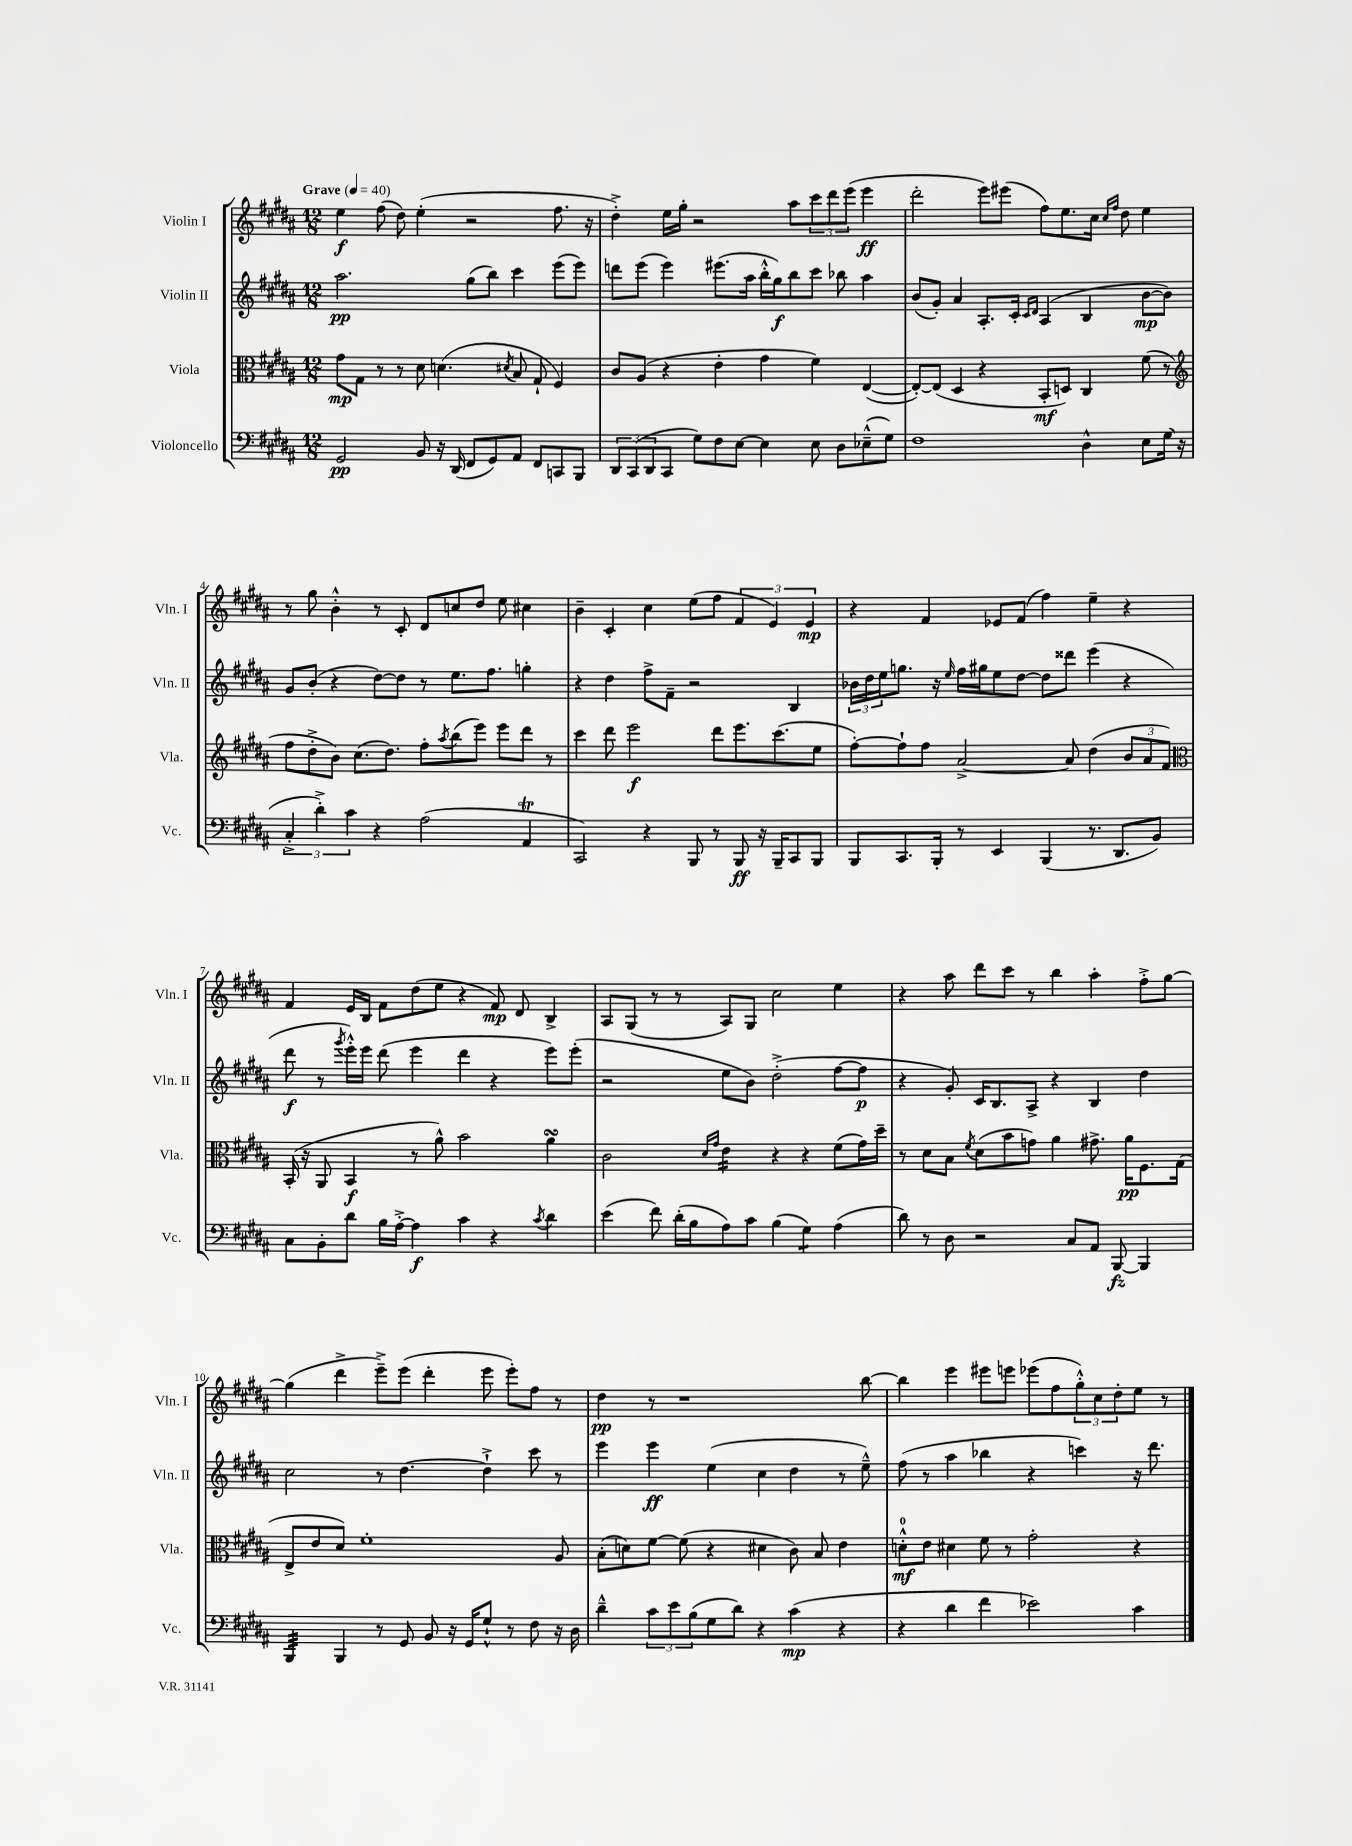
<<
\new StaffGroup <<
\new Staff = "s0" \with { instrumentName = "Violin I" shortInstrumentName = "Vln. I" } {
    \clef treble \key b \major \numericTimeSignature \time 12/8 \tempo "Grave" 4 = 40
    e''4\f fis''8( dis''8) e''4-.( r2 fis''8. r16 |
    dis''4-.->) e''16 gis''16-. r2 ais''8 \tuplet 3/2 { cis'''8 dis'''8 e'''8( } e'''4\ff |
    dis'''2-. e'''8) eis'''8( fis''8) e''8. cis''16 \grace { cis''16 fis''16 } dis''8 e''4 |
    r8 gis''8 b'4-.-^ r8 cis'8-. dis'8 c''8 dis''8 e''8 cis''4 |
    b'4-- cis'4-. cis''4 e''8( fis''8 \tuplet 3/2 { fis'4 e'4) e'4\mp } |
    r4 fis'4 ees'8 fis'8( fis''4) e''4-- r4 |
    fis'4 e'16 b16 fis'8 dis''8( e''8 r4 fis'8\mp) dis'8 b4-> |
    ais8 gis8( r8 r8 ais8) gis8 cis''2 e''4 |
    r4 ais''8 dis'''8 cis'''8 r8 b''4 ais''4-. fis''8-.-> gis''8~ |
    gis''4( dis'''4-> e'''8--->) e'''8( dis'''4-. e'''8 e'''8-.) fis''8 r8 |
    dis''4\pp r8 r1 b''8~ |
    b''4 e'''4 eis'''8 e'''8 ees'''8( fis''8 \tuplet 3/2 { gis''8-.-^) cis''8 dis''8-. } e''8 r8 \bar "|." |
}
\new Staff = "s1" \with { instrumentName = "Violin II" shortInstrumentName = "Vln. II" } {
    \clef treble \key b \major \numericTimeSignature \time 12/8
    ais''2.\pp gis''8( b''8) cis'''4 e'''8( e'''8) |
    d'''8 e'''8( e'''4) eis'''8.( ais''16 b''16-.-^ gis''16\f) b''8 cis'''8 bes''8 ais''4 |
    b'8( gis'8-.) ais'4 ais8.-. cis'16-. \grace { cis'16 dis'16 } ais4( b4 b'8~\mp b'8) |
    gis'8 b'8-.( r4 dis''8~) dis''8 r8 e''8. fis''8. g''4-. |
    r4 dis''4 fis''8-> fis'8-- r2 b4 |
    \tuplet 3/2 { bes'16 dis''16 e''16 } g''8. r16 \grace { e''16 } fis''16 gis''16 e''8 dis''8~ dis''8 disis'''8 e'''4( r4 |
    dis'''8\f r8 \acciaccatura { gis'''8 } e'''16-.-^) e'''16 dis'''8( e'''4 dis'''4 r4 e'''8) e'''8-.( |
    r2 e''8 b'8) dis''2-.->( fis''8~ fis''8\p |
    r4 gis'8-.) cis'16 b8. ais8-> r4 b4 dis''4 |
    cis''2 r8 dis''4.~ dis''4-!-> cis'''8 r8 |
    e'''4 e'''4\ff e''4( cis''4 dis''4 r8 e''8---^) |
    fis''8( r8 ais''4 bes''4 r4 c'''4) r16 dis'''8. \bar "|." |
}
\new Staff = "s2" \with { instrumentName = "Viola" shortInstrumentName = "Vla." } {
    \clef alto \key b \major \numericTimeSignature \time 12/8
    gis'8\mp gis8 r8 r8 dis'8 d'4.( \acciaccatura { dis'8 } b8 gis8-! fis4) |
    cis'8 ais8( r4 e'4-. gis'4 fis'4) e4~( |
    e8~-.) e8( dis4 r4 b,8-.\mf d8) cis4 fis'8( r8 |
    \clef treble fis''8 dis''8-.-> b'8) cis''8.( dis''8.) fis''8-. \acciaccatura { ais''8 } b''8( e'''8) e'''8 dis'''8 r8 |
    cis'''4 dis'''8 e'''2\f dis'''8 e'''8. cis'''8.( e''8 |
    fis''8~-.) fis''8-! fis''8 ais'2~-> ais'8 dis''4( \tuplet 3/2 { b'8 ais'8 fis'8) } |
    \clef alto b,16-.( r16 ais,8 b,4\f r8 ais'8-^) b'2 ais'4\turn |
    cis'2 \grace { dis'16 gis'16 } e'4:16 r4 r4 fis'8( gis'16) dis''16-- |
    r8 dis'8 b8 \acciaccatura { fis'8 } dis'8( b'8 g'8) ais'4 gis'8.-> ais'16\pp fis8. gis16( |
    e8-> e'8 dis'8) fis'1-. ais8 |
    b8-.( d'8) fis'8~ fis'8( r4 dis'4 cis'8) b8 e'4 |
    d'8-0-.-^\mf e'8 dis'4 fis'8 r8 gis'2-. r4 \bar "|." |
}
\new Staff = "s3" \with { instrumentName = "Violoncello" shortInstrumentName = "Vc." } {
    \clef bass \key b \major \numericTimeSignature \time 12/8
    gis,2\pp b,8 r16 dis,16( fis,8 gis,8) ais,8 fis,8 c,8 b,,8 |
    \tuplet 3/2 { dis,8 cis,8( dis,8 } cis,8 gis8) fis8 e8~ e4 e8 dis8 ees8---^( gis8) |
    fis1 dis4-^ e8 gis16( r16 |
    \tuplet 3/2 { cis4-.-> dis'4-.->) cis'4 } r4 ais2( ais,4\trill |
    cis,2) r4 b,,8 r8 b,,8\ff r16 b,,16-- cis,8 b,,8 |
    b,,8 cis,8. b,,16-. r8 e,4 b,,4( r8. dis,8. b,8) |
    cis8 b,8-. dis'8 b16 ais16~-.-> ais4\f cis'4 r4 \acciaccatura { cis'8 } dis'4 |
    e'4( fis'8) dis'16-.( b16 ais8) cis'8 b4( gis4:8) ais4( |
    dis'8) r8 dis8 r2 cis8 ais,8 b,,8~\fz b,,4 |
    b,,4:32 b,,4 r8 gis,8 b,8 r16 gis,16 gis8-!-^ r8 fis8 r16 dis16 |
    dis'4---^ \tuplet 3/2 { cis'8 e'8 b8( } gis8 dis'8) r4 cis'4\mp( r4 |
    r4 dis'4 fis'4 ees'2) cis'4 \bar "|." |
}
>>
>>
